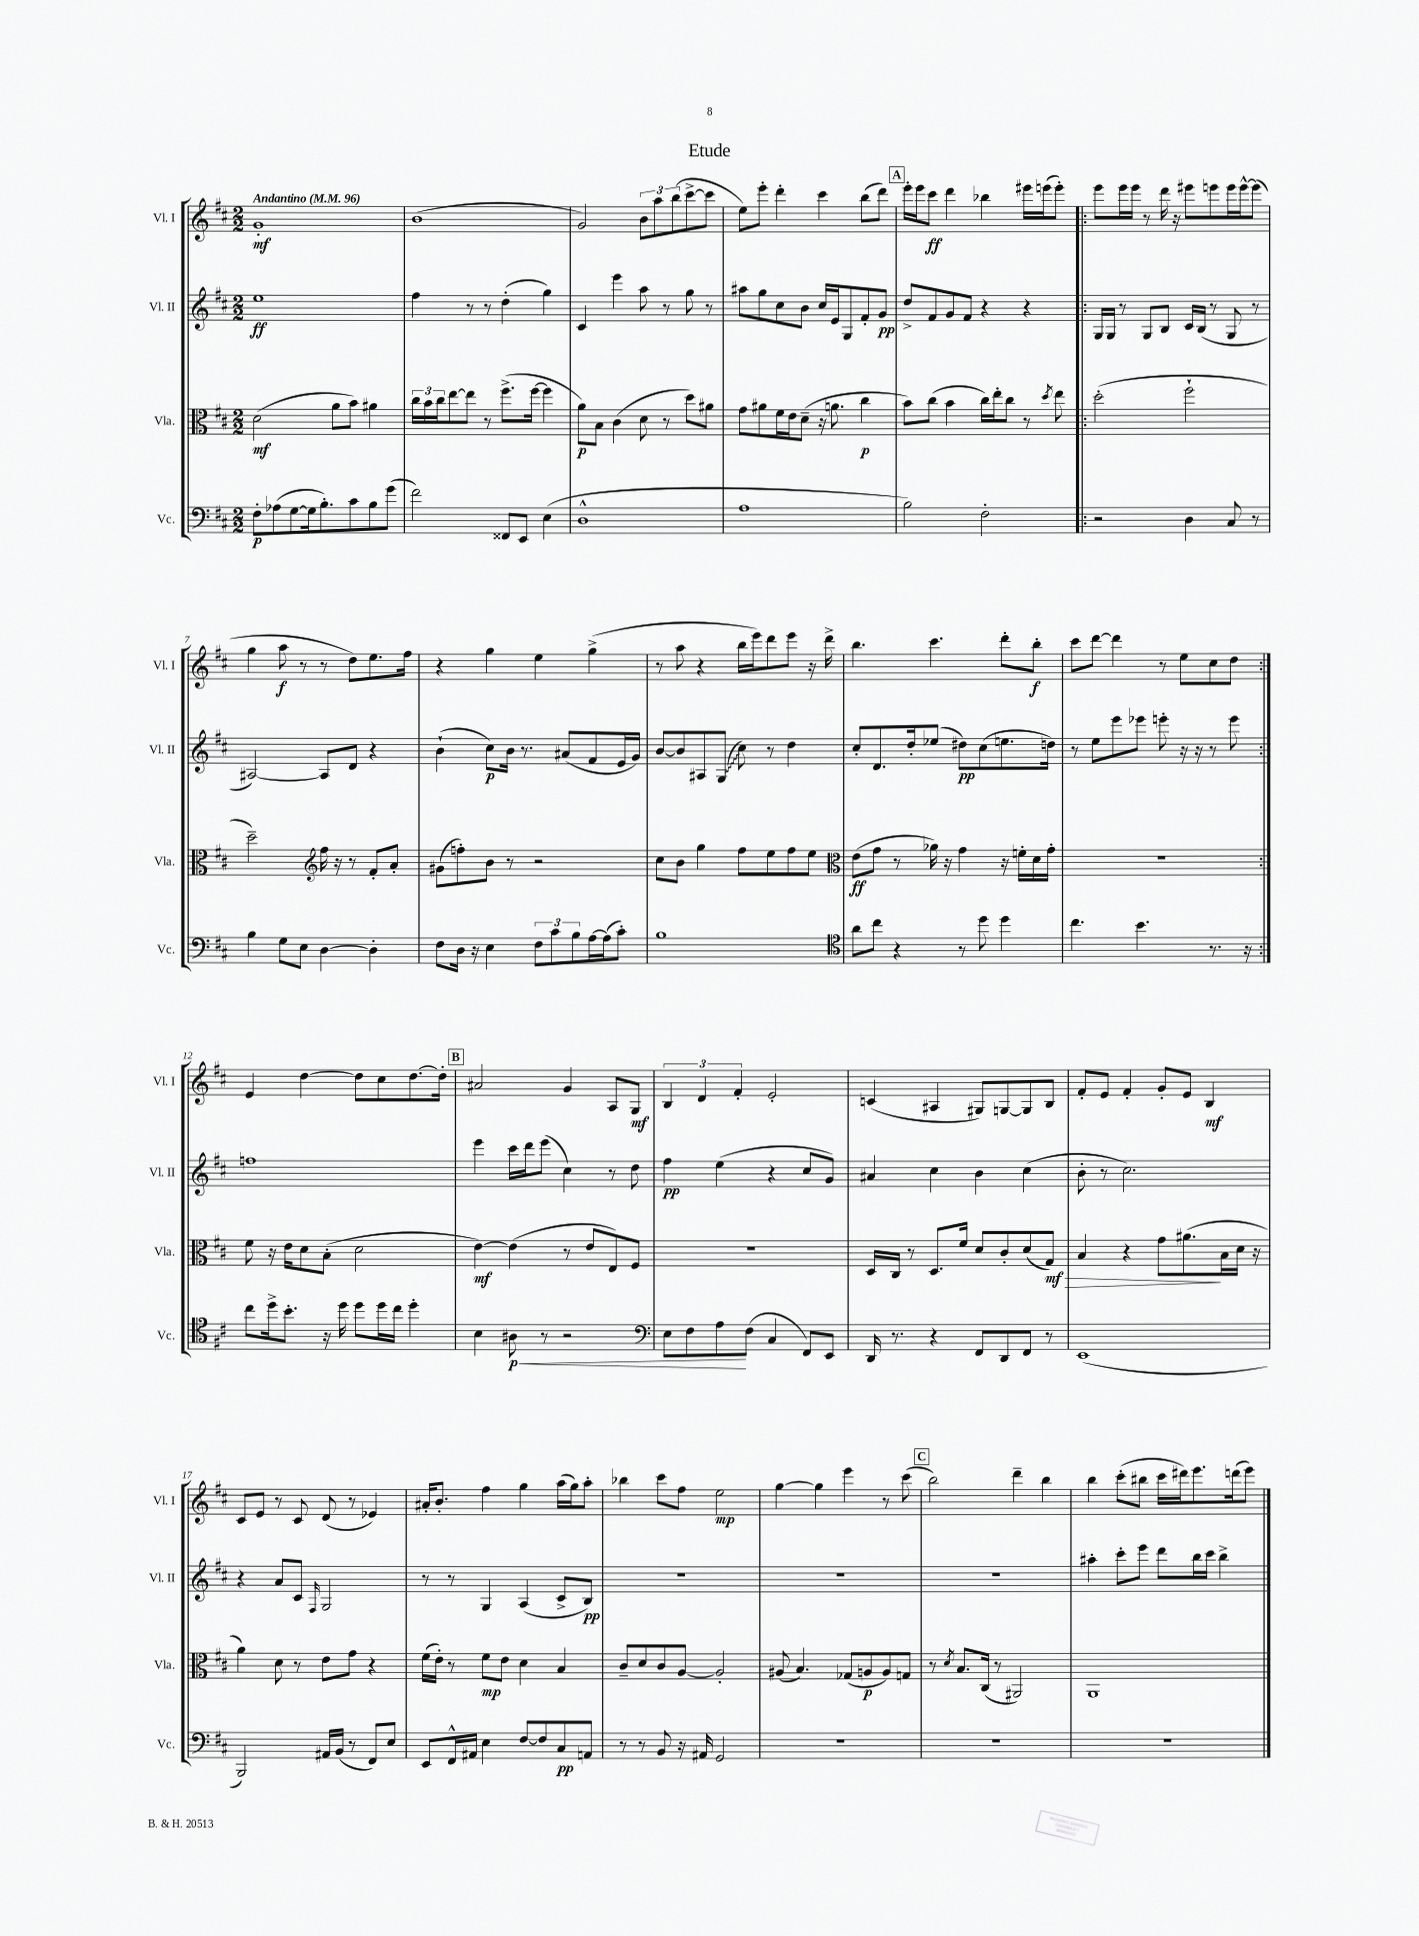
\header { title = "Etude" }
<<
\new StaffGroup <<
\new Staff = "s0" \with { instrumentName = "Vl. I" shortInstrumentName = "Vl. I" } {
    \clef treble \key d \major \numericTimeSignature \time 2/2 \tempo "Andantino" 4 = 96
    g'1-.\mf |
    b'1( |
    g'2) \tuplet 3/2 { b'8 a''8 b''8( } cis'''8~-> cis'''8 |
    e''8) e'''8-. d'''4-. cis'''4 b''8( d'''8) |
    \mark \markup { \box "A" } e'''16-. e'''16 cis'''8\ff d'''4 bes''4 eis'''16 e'''16( e'''8-.) |
    \repeat volta 2 { e'''8 e'''16 e'''16 r8 d'''16 r16 eis'''8 e'''8 e'''16 e'''16~-^ e'''8( |
    g''4 a''8\f r8 r8 d''8) e''8. fis''16 |
    r4 g''4 e''4 g''4->( |
    r8 a''8 r4 b''16 e'''16) d'''8 e'''8 r16 d'''16-> |
    b''4. cis'''4. d'''8-. b''8-.\f |
    cis'''8 d'''8~ d'''4 r8 e''8 cis''8 d''8 | }
    e'4 d''4~ d''8 cis''8 d''8.~ d''16-. |
    \mark \markup { \box "B" } ais'2 g'4 a8 g8\mf |
    \tuplet 3/2 { b4 d'4 fis'4-. } e'2-. |
    c'4( ais4 gis8) g8~ g8 b8 |
    fis'8-. e'8 fis'4-. g'8-. e'8 b4\mf |
    cis'8 e'8 r8 cis'8 d'8( r8 ees'4) |
    ais'16-. b'8.-. fis''4 g''4 a''16( g''16) a''8-. |
    bes''4 cis'''8 fis''8 e''2\mp |
    g''4~ g''4 e'''4 r8 cis'''8( |
    \mark \markup { \box "C" } b''2) d'''4-- b''4 |
    b''4 cis'''8-.( bis''8 cis'''16 dis'''16) e'''8. d'''16( e'''8) \bar "|." |
}
\new Staff = "s1" \with { instrumentName = "Vl. II" shortInstrumentName = "Vl. II" } {
    \clef treble \key d \major \numericTimeSignature \time 2/2
    e''1\ff |
    fis''4 r8 r8 d''4-.( g''4) |
    cis'4 e'''4 a''8 r8 g''8 r8 |
    ais''8 g''8 cis''8 b'8 cis''16 e'16 g8 fis'8-. g'8\pp |
    \mark \markup { \box "A" } d''8-> fis'8 g'8 fis'8 r4 r4 |
    \repeat volta 2 { g16 g16 r8 g8 b8 cis'16 b16( r8 g8 r8 |
    ais2~) ais8 d'8 r4 |
    b'4-!( cis''8\p) b'16 r8. ais'8( fis'8 e'16 g'16) |
    b'8~ b'8 ais8 \once \override Glissando.style = #'zigzag g8\glissando( cis''8) r8 d''4 |
    cis''8-. d'8. d''16-. ees''8( dis''8\pp) cis''8( e''8. d''16) |
    r8 e''8 e'''8 ees'''8 e'''8-. r16 r16 r8 e'''8 | }
    f''1 |
    \mark \markup { \box "B" } e'''4 cis'''16 d'''16 e'''8( cis''4) r8 d''8 |
    fis''4\pp e''4( r4 cis''8 g'8) |
    ais'4 cis''4 b'4 cis''4( |
    b'8-. r8 cis''2.) |
    r4 a'8 cis'8 \grace { fis16 } g2 |
    r8 r8 g4 a4( cis'8-> b8\pp) |
    R1 |
    R1 |
    \mark \markup { \box "C" } R1 |
    ais''4-. cis'''8-. e'''8 d'''8 b''16 cis'''16 b''4-> \bar "|." |
}
\new Staff = "s2" \with { instrumentName = "Vla." shortInstrumentName = "Vla." } {
    \clef alto \key d \major \numericTimeSignature \time 2/2
    d'2\mf( a'8 b'8) ais'4 |
    \tuplet 3/2 { cis''16 b'16 cis''16 } e''8~ e''8 r8 fis''8.->( fis''16~ fis''4 |
    a'8\p) b8 cis'4( d'8 r8 d''8) ais'8 |
    g'8 ais'8 fis'16 e'16 d'8--( r16 a'8. cis''4\p |
    \mark \markup { \box "A" } b'8) cis''8( b'4 cis''16) e''16-. cis''8 r8 \acciaccatura { d''8 } e''8 |
    \repeat volta 2 { d''2-.( fis''2-! |
    d''2--) \clef treble fis''16 r16 r8 fis'8-. a'8-. |
    gis'8( f''8-.) b'8 r8 r2 |
    cis''8 b'8 g''4 fis''8 e''8 fis''8 e''8 |
    \clef alto e'8\ff( g'8 r8 aes'16) r16 g'4 r16 f'16-. d'16 g'16-. |
    r1 | }
    fis'8 r16 e'16 d'8 b8-.( d'2 |
    \mark \markup { \box "B" } e'4~\mf) e'4( r8 e'8 e8) fis8 |
    r1 |
    d16 cis16 r8 d8. fis'16 d'8 cis'8-. d'8( g8\mf\>) |
    b4 r4 g'8 ais'8.\!( b16 d'16 r16 |
    a'4) d'8 r8 e'8 g'8 r4 |
    fis'16( e'16-.) r8 fis'8\mp e'8 d'4 b4 |
    cis'8-- d'8 cis'8 a8~ a2-. |
    ais8( b4.) ges8( a8\p a8) g8 |
    \mark \markup { \box "C" } r8 \acciaccatura { d'8 } b8. cis16( r8 ais,2) |
    a,1 \bar "|." |
}
\new Staff = "s3" \with { instrumentName = "Vc." shortInstrumentName = "Vc." } {
    \clef bass \key d \major \numericTimeSignature \time 2/2
    fis8-.\p aes8( g8~ g16 b8.-.) cis'8 b8 g'8( |
    fis'2) fisis,8 e,8 e4( |
    d1-^ |
    a1 |
    \mark \markup { \box "A" } b2) fis2-. |
    \repeat volta 2 { r2 d4 cis8 r8 |
    b4 g8 e8 d4~ d4-. |
    fis8 d16 r16 e4 \tuplet 3/2 { fis8 cis'8 b8 } a16~ a16( cis'8-.) |
    b1 |
    \clef tenor a'8 cis''8 r4 r8 d''8 d''4 |
    cis''4. b'4. r8. r16 | }
    cis''8 d''16-> b'8.-. r16 d''16 d''8 d''16 cis''16 d''4-. |
    \mark \markup { \box "B" } b4 ais8\p\< r8 r2 |
    \clef bass e8 fis8 a8\! fis8( cis4 fis,8) e,8 |
    d,16 r8. r4 fis,8 d,8 fis,8 r8 |
    e,1( |
    b,,2) ais,16 b,16( r8 fis,8) e8 |
    e,8 fis,16-^ ais,16 e4 fis8~ fis8 cis8\pp a,8 |
    r8 r8 b,8 r16 ais,16 g,2 |
    R1 |
    \mark \markup { \box "C" } R1 |
    R1 \bar "|." |
}
>>
>>
